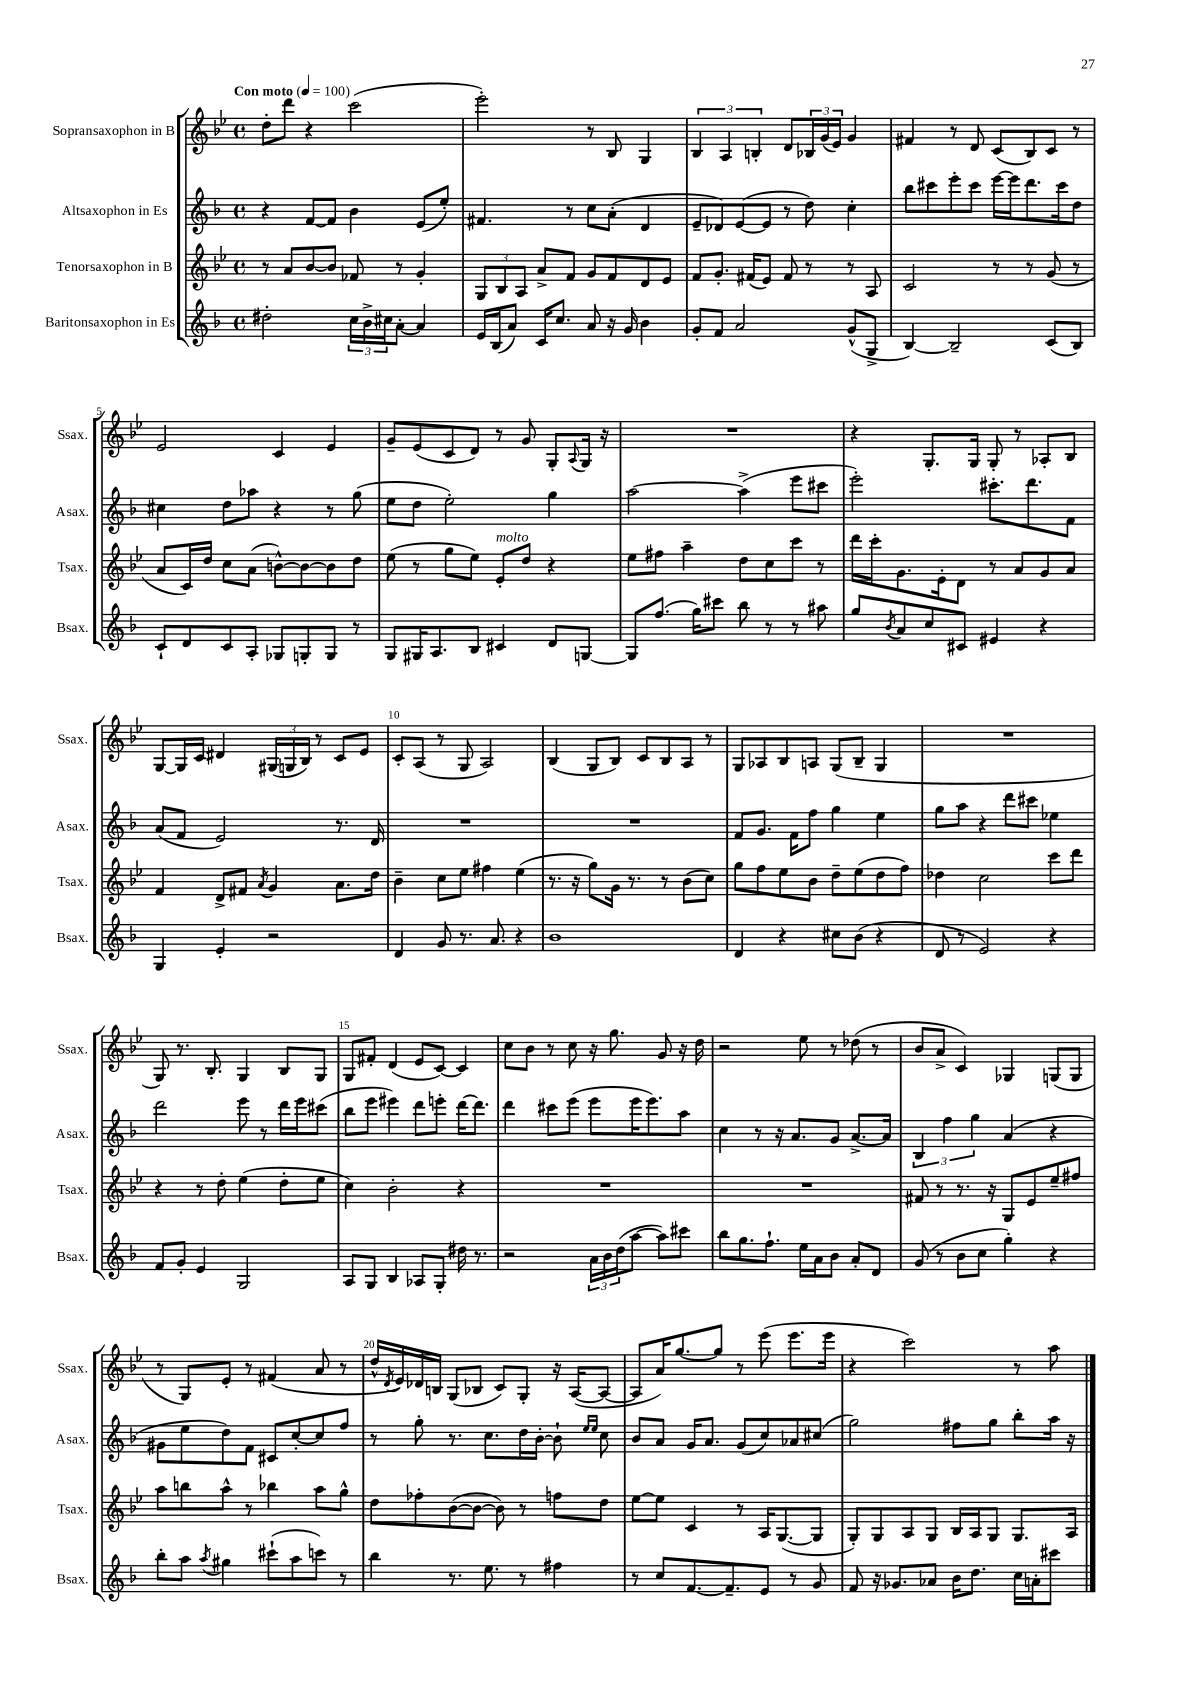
<<
\new StaffGroup <<
\new Staff = "s0" \with { instrumentName = "Sopransaxophon in B" shortInstrumentName = "Ssax." } {
    \clef treble \key bes \major \defaultTimeSignature \time 4/4 \tempo "Con moto" 4 = 100
    d''8-. d'''8 r4 c'''2( |
    ees'''2-.) r8 bes8 g4 |
    \tuplet 3/2 { bes4 a4 b4-. } d'8 \tuplet 3/2 { bes16 g'16( ees'16) } g'4 |
    fis'4 r8 d'8 c'8( bes8) c'8 r8 |
    ees'2 c'4 ees'4 |
    g'8-- ees'8( c'8 d'8) r8 g'8 g8-. \appoggiatura { a8 } g16 r16 |
    R1 |
    r4 g8.-. g16 g8-. r8 aes8-. bes8 |
    g8~ g16 c'16 dis'4 \tuplet 3/2 { gis16( g16 bes16) } r8 c'8 ees'8 |
    c'8-. a8( r8 g8 a2) |
    bes4( g8 bes8) c'8 bes8 a8 r8 |
    g8 aes8 bes8 a8 g8( bes8-- g4 |
    R1 |
    g8) r8. bes8.-. g4 bes8 g8 |
    g8 fis'8-. d'4( ees'8 c'8~) c'4 |
    c''8 bes'8 r8 c''8 r16 g''8. g'8 r16 d''16 |
    r2 ees''8 r8 des''8( r8 |
    bes'8 a'8-> c'4) ges4 g8( g8 |
    r8 g8) ees'8-. r8 fis'4( a'8 r8 |
    d''16-^ \acciaccatura { d'8 } ees'16) des'16 b16 g8( bes8 c'8) g8-. r16 a16~( a8~ |
    a8 a'16) g''8.~ g''8 r8 ees'''8( ees'''8. ees'''16 |
    r4 c'''2) r8 a''8 \bar "|." |
}
\new Staff = "s1" \with { instrumentName = "Altsaxophon in Es" shortInstrumentName = "Asax." } {
    \clef treble \key f \major \defaultTimeSignature \time 4/4
    r4 f'8~ f'8 bes'4 e'8( e''8-.) |
    fis'4. r8 c''8 a'8-.( d'4 |
    e'8-- des'8) e'8~( e'8 r8 d''8) c''4-. |
    bes''8 cis'''8 e'''8-. cis'''8 e'''16~ e'''16 d'''8. cis'''16 d''8 |
    cis''4 d''8 aes''8 r4 r8 g''8( |
    e''8 d''8 e''2-.) g''4 |
    a''2~ a''4->( e'''8 cis'''8 |
    e'''2-.) cis'''8.-. d'''8. f'8 |
    a'8( f'8 e'2) r8. d'16 |
    R1 |
    R1 |
    f'8 g'8. f'16 f''8 g''4 e''4 |
    g''8 a''8 r4 d'''8 cis'''8 ees''4 |
    d'''2 e'''8 r8 d'''16 e'''16 cis'''8( |
    bes''8 e'''8 eis'''4) d'''8 e'''8-. d'''16~ d'''8. |
    d'''4 cis'''8 e'''8( e'''8 e'''16 e'''8.) a''8 |
    c''4 r8 r16 a'8. g'8 a'8.~-> a'16 |
    \tuplet 3/2 { bes4 f''4 g''4 } a'4( r4 |
    gis'8 e''8 d''8) f'8 cis'8 c''8~-. c''8 f''8 |
    r8 g''8-. r8. c''8. d''16 bes'16~-. bes'8-! \grace { e''16 e''16 } c''8 |
    bes'8 a'8 g'16 a'8. g'8( c''8) aes'8 cis''8( |
    g''2) fis''8 g''8 bes''8-. a''16 r16 \bar "|." |
}
\new Staff = "s2" \with { instrumentName = "Tenorsaxophon in B" shortInstrumentName = "Tsax." } {
    \clef treble \key bes \major \defaultTimeSignature \time 4/4
    r8 a'8 bes'8~ bes'8 fes'8 r8 g'4-. |
    \tuplet 3/2 { g8 bes8 a8 } a'8-> f'8 g'8 f'8 d'8 ees'8 |
    f'8 g'8.-. fis'16( ees'8) fis'8 r8 r8 a8 |
    c'2 r8 r8 g'8( r8 |
    a'8 c'16) d''16 c''8 a'8( b'8~-^) b'8~ b'8 d''8 |
    ees''8( r8 g''8 ees''8) ees'8-.^\markup { \italic "molto" } d''8 r4 |
    ees''8 fis''8 a''4-- d''8 c''8 c'''8 r8 |
    d'''16 c'''16-. g'8. ees'16-. d'8 r8 a'8 g'8 a'8 |
    f'4 d'8-> fis'8 \acciaccatura { a'8 } g'4 a'8. d''16 |
    bes'4-- c''8 ees''8 fis''4 ees''4( |
    r8. r16 g''8) g'16 r8. r8 bes'8( c''8) |
    g''8 f''8 ees''8 bes'8 d''8-- ees''8( d''8 f''8) |
    des''4 c''2 c'''8 d'''8 |
    r4 r8 d''8-. ees''4( d''8-. ees''8 |
    c''4) bes'2-. r4 |
    R1 |
    R1 |
    fis'8 r8 r8. r16 g8 ees'8 ees''8-- fis''8 |
    a''8 b''8 a''8-^ r8 bes''4 a''8 g''8-^ |
    d''8 fes''8-. bes'8~( bes'8~ bes'8) r8 f''8 d''8 |
    ees''8~ ees''8 c'4 r8 a16 g8.~( g8 |
    g8-.) g8 a8 g8 bes16 a16 g8 g8. a16 \bar "|." |
}
\new Staff = "s3" \with { instrumentName = "Baritonsaxophon in Es" shortInstrumentName = "Bsax." } {
    \clef treble \key f \major \defaultTimeSignature \time 4/4
    dis''2-. \tuplet 3/2 { c''16 bes'16-> cis''16 } a'8~-. a'4 |
    e'16 bes16( a'8) c'16 c''8. a'8 r16 g'16 bes'4 |
    g'8-. f'8 a'2 g'8-^( g8-> |
    bes4~) bes2-- c'8( bes8) |
    c'8-! d'8 c'8 a8-. ges8 g8-. g8 r8 |
    g8 gis16 a8. bes8 cis'4 d'8 g8~ |
    g8 f''8.( g''16) cis'''8 bes''8 r8 r8 ais''8 |
    g''8 \acciaccatura { bes'8 } a'8 c''8 cis'8 eis'4 r4 |
    g4 e'4-. r2 |
    d'4 g'8 r8. a'8. r4 |
    bes'1 |
    d'4 r4 cis''8 bes'8( r4 |
    d'8 r8 e'2) r4 |
    f'8 g'8-. e'4 g2 |
    a8 g8 bes4 aes8 g8-. dis''16 r8. |
    r2 \tuplet 3/2 { a'16 bes'16 d''16( } a''8~ a''8) cis'''8 |
    bes''8 g''8. f''8.-! e''16 a'16 bes'8 a'8-. d'8 |
    g'8( r8 bes'8 c''8 g''4-.) r4 |
    bes''8-. a''8 \acciaccatura { a''8 } gis''4 cis'''8-!( a''8 c'''8) r8 |
    bes''4 r8. e''8. r8 fis''4 |
    r8 c''8 f'8.~ f'8.-- e'8 r8 g'8 |
    f'8 r16 ges'8. aes'8 bes'16 d''8. c''16 a'16-. cis'''8 \bar "|." |
}
>>
>>
\layout { \context { \Score \override BarNumber.break-visibility = ##(#f #t #t) barNumberVisibility = #(every-nth-bar-number-visible 5) } }
